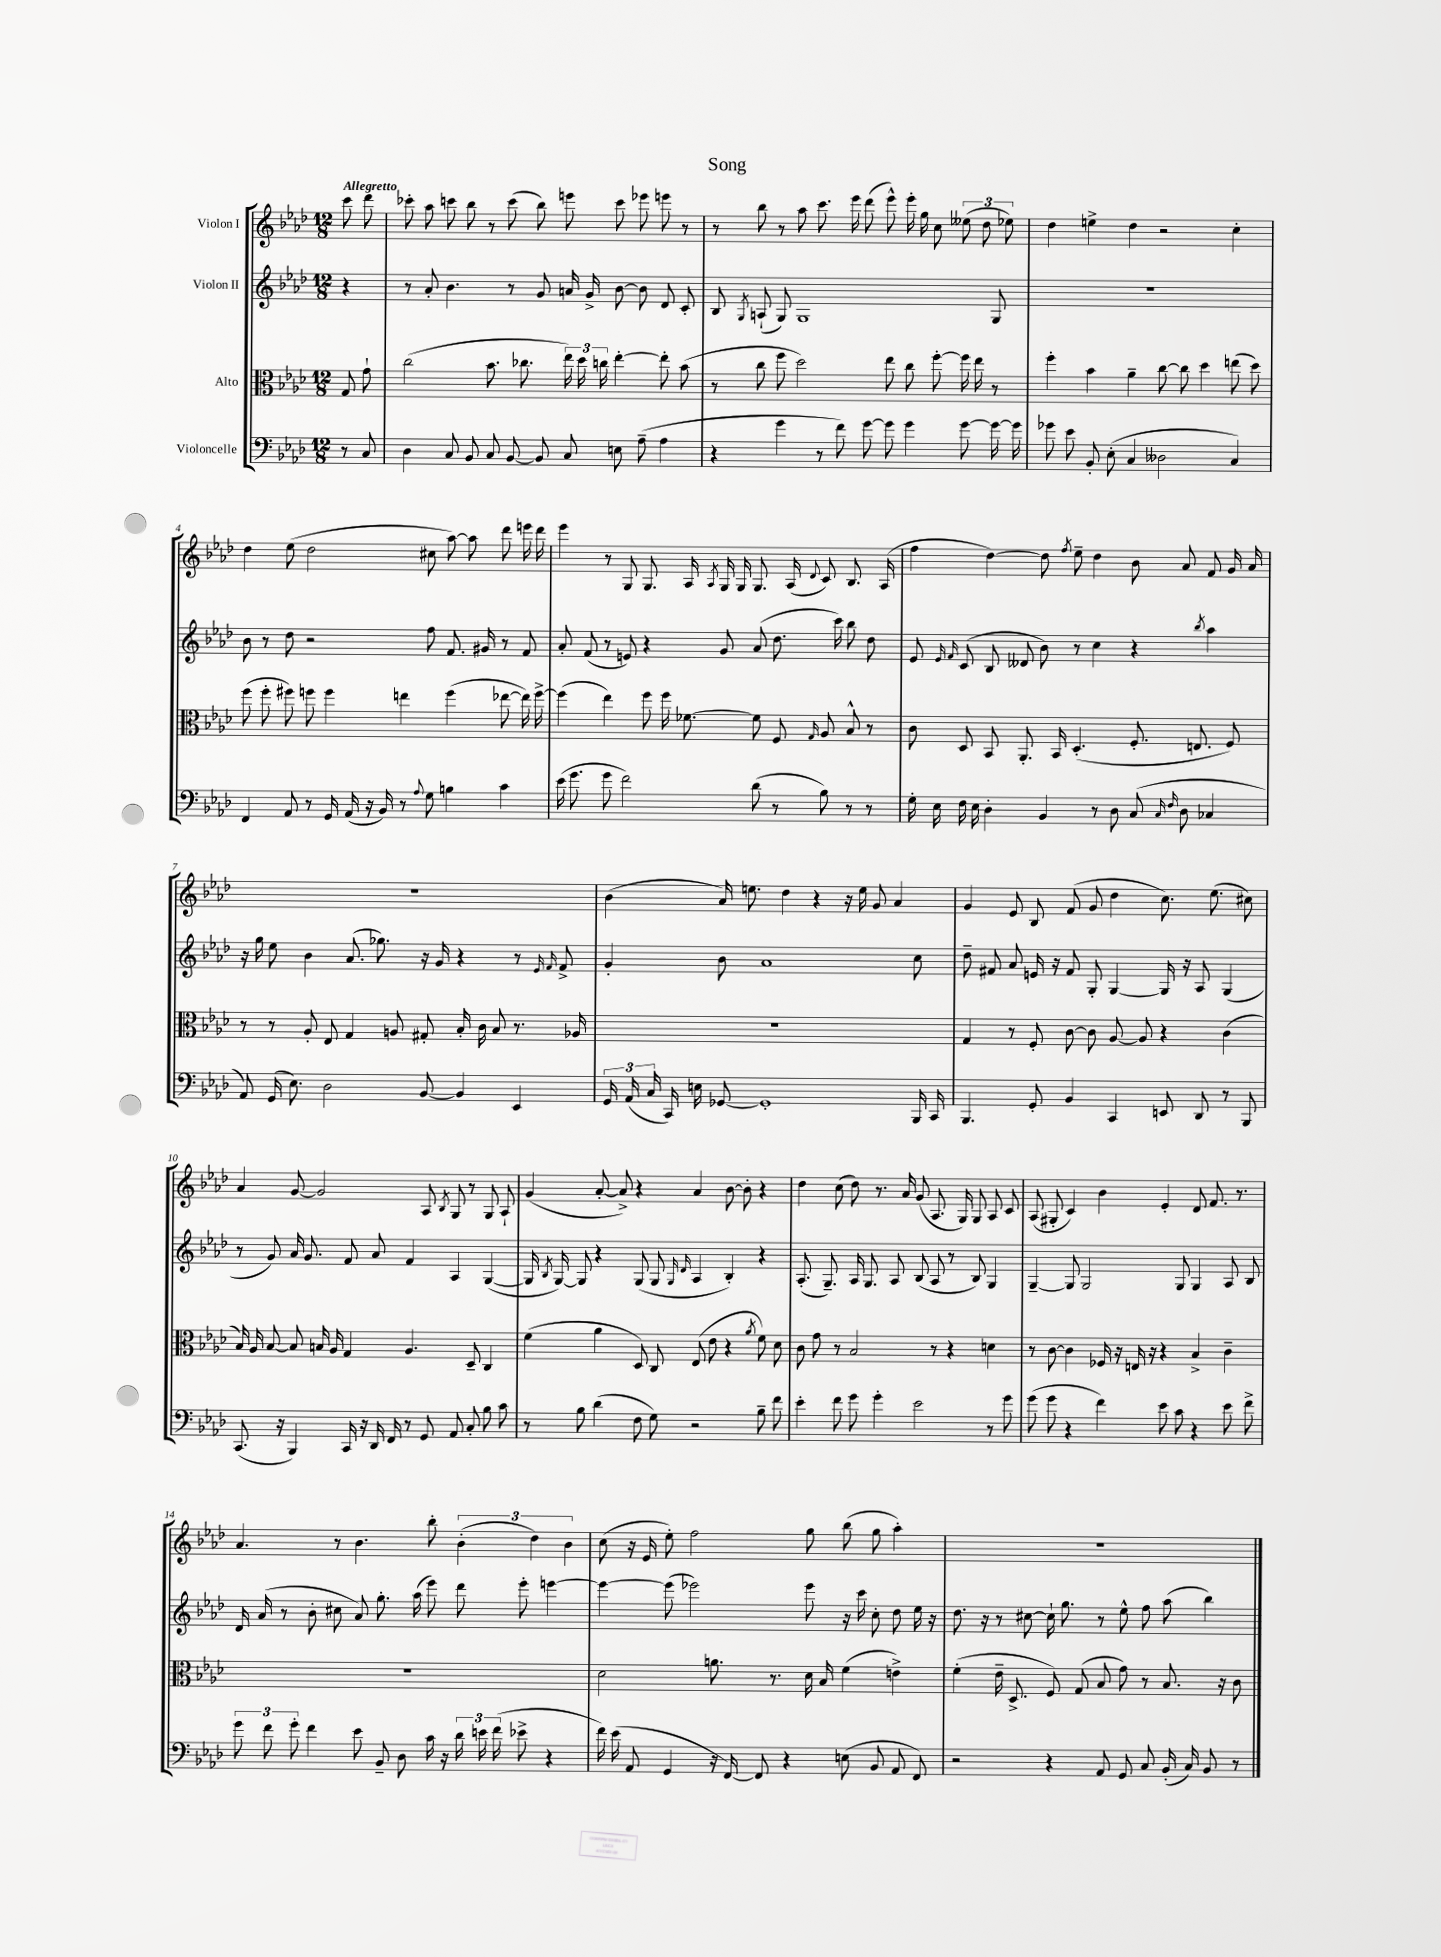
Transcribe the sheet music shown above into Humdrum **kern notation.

**kern	**kern	**kern	**kern
*staff4	*staff3	*staff2	*staff1
*clefF4	*clefC3	*clefG2	*clefG2
*k[b-e-a-d-]	*k[b-e-a-d-]	*k[b-e-a-d-]	*k[b-e-a-d-]
*M12/8	*M12/8	*M12/8	*M12/8
8r	8G	4r	8ccc
8C	8g`	.	8ddd-
=	=	=	=
4D-	(2cc	8r	8ccc-'
.	.	8a-'	8aa-
8C	.	4.b-	8ccc
8BB-	.	.	8bb-
8C	8.b-	.	8r
[8BB-	.	8r	(8ccc
.	8.cc-	.	.
8BB-]	.	8g	8bb-)
8C	24ee-)	16a	8eee
.	24dd-	.	.
.	.	16g^	.
.	24cc	.	.
8E	[4ee-'	[8b-	8ccc
(8A-~	.	8b-]	8eee-
4A-	8ee-']	8d-	8eee
.	(8b-	8c'	8r
=	=	=	=
4r	8r	8B-	8r
.	.	8qG	.
.	8cc	(8A`	8bb-
4g	8ff	8G)	8r
.	2dd-)	1G	8aa-
8r	.	.	8.ccc
8f)	.	.	.
.	.	.	16eee-
[8g	.	.	(8ddd-
8g]	8ee-	.	8eee-^^)
4g	8cc	.	16eee-'
.	.	.	16gg
.	[8ff'	.	8cc
[8g	16ff]	.	(12ee--
.	16ee-	.	.
.	.	.	12dd-
16g_	8r	8G	.
.	.	.	12ee-)
16g]	.	.	.
=	=	=	=
8g-	4ff'	1.r	4dd-
8e-	.	.	.
8BB-'	4b-	.	4ee^
(8E-'	.	.	.
4C	4a-~	.	4dd-
2D--	[8cc	.	2r
.	8cc]	.	.
.	4dd-	.	.
4C)	(8ee	.	4cc'
.	8dd-)	.	.
=	=	=	=
4FF	(8ff	8b-	4dd-
.	8ff'	8r	.
8AA-	8ff#)	8dd-	(8ee-
8r	8ff	2r	2dd-
16GG	4ff	.	.
(16AA-	.	.	.
16r	.	.	.
16BB-)	.	.	.
8r	4ee	.	.
8qqA-	.	.	.
8G	.	8ff	8cc#
4B	(4ff	8.f	[8aa-)
.	.	.	8aa-]
.	.	16g#	.
4c	[8ee-	8r	8ddd-
.	16ee-])	8f	16eee
.	[16ff^	.	16ddd-
=	=	=	=
(16e-	(4ff]	8a-'	4eee-
8.g	.	.	.
.	.	(8f	.
8g	4ee-)	8r	8r
2f)	.	8e)	8G
.	8ff	4r	8.G
.	16ff	.	.
.	[8.f-	.	16A-
.	.	.	8qA-
.	.	8g	16G
.	.	.	16G
(8d-	8f-]	(8a-	8.G
8r	8F	8.dd-	.
.	.	.	(16A-
.	16qqG	.	8qqd-
8B-)	8A-	.	8c)
.	.	16ccc)	.
8r	8B-^^	8bb-	8.B-
8r	8r	8dd-	.
.	.	.	(16A-
=	=	=	=
16G'	8c	8e-	4ff
16E-	.	.	.
.	.	16qqe-	.
.	.	16qqf	.
16F	8D-	(8c	.
16E-	.	.	.
4D-'	8BB-	8B-	[4dd-)
.	8.AA-'	8d--	.
4BB-	.	8b-)	8dd-]
.	16BB-	.	.
.	.	.	8qff
.	(4.D-'	8r	8ee-~
8r	.	4cc	4dd-
8D-	.	.	.
(8C	8.F'	4r	8b-
16qqC	.	.	.
16qqF	.	.	.
8D-	.	.	8a-
.	8.E	.	.
.	.	8qbb-	.
4C-	.	4aa-	8f
.	8F)	.	16g
.	.	.	16a-
=	=	=	=
8AA-)	8r	16r	1.r
.	.	16gg	.
(16GG	8r	8ee-	.
8.E-)	.	.	.
.	8A-'	4b-	.
2D-	8E-	.	.
.	4G	(8.a-	.
.	.	8.gg-)	.
.	8A	.	.
[8BB-	8G#'	16r	.
.	.	16g	.
4BB-]	16B-'	4r	.
.	16c	.	.
.	8B-	.	.
4EE-	8.r	8r	.
.	.	16qqe-	.
.	.	16qqf	.
.	.	8f^	.
.	16A-	.	.
=	=	=	=
24GG	1.r	4g'	(4b-
(24AA-	.	.	.
24C	.	.	.
16CC)	.	.	.
16E	.	.	.
[8GG-	.	8b-	16a-)
.	.	.	8.ee
1GG-']	.	1a-	.
.	.	.	4dd-
.	.	.	4r
.	.	.	16r
.	.	.	16ee
.	.	.	8g
.	.	.	4a-
16BBB-	.	8cc	.
16CC	.	.	.
=	=	=	=
4.BBB-	4G	8dd-~	4g
.	.	8f#	.
.	8r	8a-	8e-
8GG'	8F'	16e	8B-
.	.	16r	.
4BB-	[8c	8f#	(8f
.	8c]	8G'	8g
4CC	[8A-	[4G	4dd-
.	8A-]	.	.
8EE	4r	16G]	8.cc)
.	.	16r	.
8DD-	.	8A-	.
.	.	.	(8.ee-
8r	(4c	(4G	.
8BBB-	.	.	8cc#)
=	=	=	=
(8.CC	16B-)	8r	4a-
.	16A-	.	.
.	[8B-	8g)	.
16r	.	.	.
4BBB-)	8B-]	16a-	[8g
.	.	8.g	.
.	16B	.	2g]
.	16A-	.	.
16CC	4G	8f	.
16r	.	.	.
16DD-	.	8a-	.
16FF	.	.	.
8r	4.A-	4f	.
8GG	.	.	8A-
.	.	.	8qB-
8AA-	.	4A-	8G
8C'	8D-~	.	8r
8B-	4C	([4G	8G
8c	.	.	8A-`
=	=	=	=
8r	(4f	16G]	(4g
.	.	8qB-	.
.	.	[16G)	.
8B-	.	8G]	.
(4d-	4a-	4r	[8a-'
.	.	.	8a-^])
8F	8D-)	(8G	4r
8G)	8C	8G	.
.	.	16qqG	.
.	.	16qqd-	.
2r	(8E-	4A-	4a-
.	8e-	.	.
.	4r	4B-')	[8b-
.	.	.	8b-']
.	8qa-	.	.
8B-~	8f)	4r	4r
8f	8d-	.	.
=	=	=	=
4e-'	8c	(8.A-'	4dd-
.	8g	.	.
.	.	8.G~)	.
8f	8r	.	(8cc
8g	2B-	16A-	8dd-)
.	.	8.G	.
4g'	.	.	8.r
.	.	8A-	.
.	.	.	16a-
2e-	.	(8B-	(8g
.	8r	8A-	8.A-
.	4r	8r	.
.	.	.	16G)
.	.	8B-)	8G
8r	4d	4G	8A-
8g	.	.	8c
=	=	=	=
(8g	8r	[4G~	(8A-
8g	[8c	.	8G#'
4r	4c]	8G]	4c)
.	.	2G	.
4f)	16F-	.	4b-
.	16r	.	.
.	16E	.	.
.	16r	.	.
8e-	4r	.	4e-'
8c	.	8G	.
4r	4B-^	4G	8d-
.	.	.	8.f
8e-	4c~	8A-	.
.	.	.	8.r
8f^	.	8B-	.
=	=	=	=
12g	1.r	16d-	4.a-
.	.	(16a-	.
12f	.	.	.
.	.	8r	.
12g'	.	.	.
4f	.	8b-'	.
.	.	8cc#	8r
8e-	.	8a-)	4.b-
8BB-~	.	8.gg'	.
8D-	.	.	.
.	.	(16aa-	.
16c	.	8eee-)	8bb-'
16r	.	.	.
24d-	.	8ddd-	(6b-'
24e	.	.	.
(24f	.	.	.
8e-^	.	8eee-'	.
.	.	.	6dd-)
4r	.	[4eee	.
.	.	.	6b-
=	=	=	=
16f)	2d-	4eee_	(8cc
(16e-	.	.	.
8AA-	.	.	16r
.	.	.	16e-
4GG	.	(8eee]	8ee-')
.	.	2eee-)	2ff
16r	8.a	.	.
[16FF)	.	.	.
8FF]	.	.	.
.	8.r	.	.
4r	.	.	.
.	16d-	8eee-	8gg
.	16B-	.	.
(8E	(4f	16r	(8bb-
.	.	16ccc	.
8BB-	.	8cc'	8gg
8AA-	4e^)	8dd-	4aa-')
8FF)	.	16ee-	.
.	.	16r	.
=	=	=	=
2r	(4f'	8.dd-	1.r
.	.	16r	.
.	16e-~	8r	.
.	8.D-^	.	.
.	.	[8cc#	.
4r	8F)	16cc#`]	.
.	.	8.gg	.
.	(8G	.	.
8AA-	8B-	8r	.
8GG	8g)	8ee-^^	.
8C	8r	8ff	.
(16BB-'	8.B-	(8aa-	.
16C)	.	.	.
8BB-	.	4bb-)	.
.	16r	.	.
8r	8c	.	.
==	==	==	==
*-	*-	*-	*-
